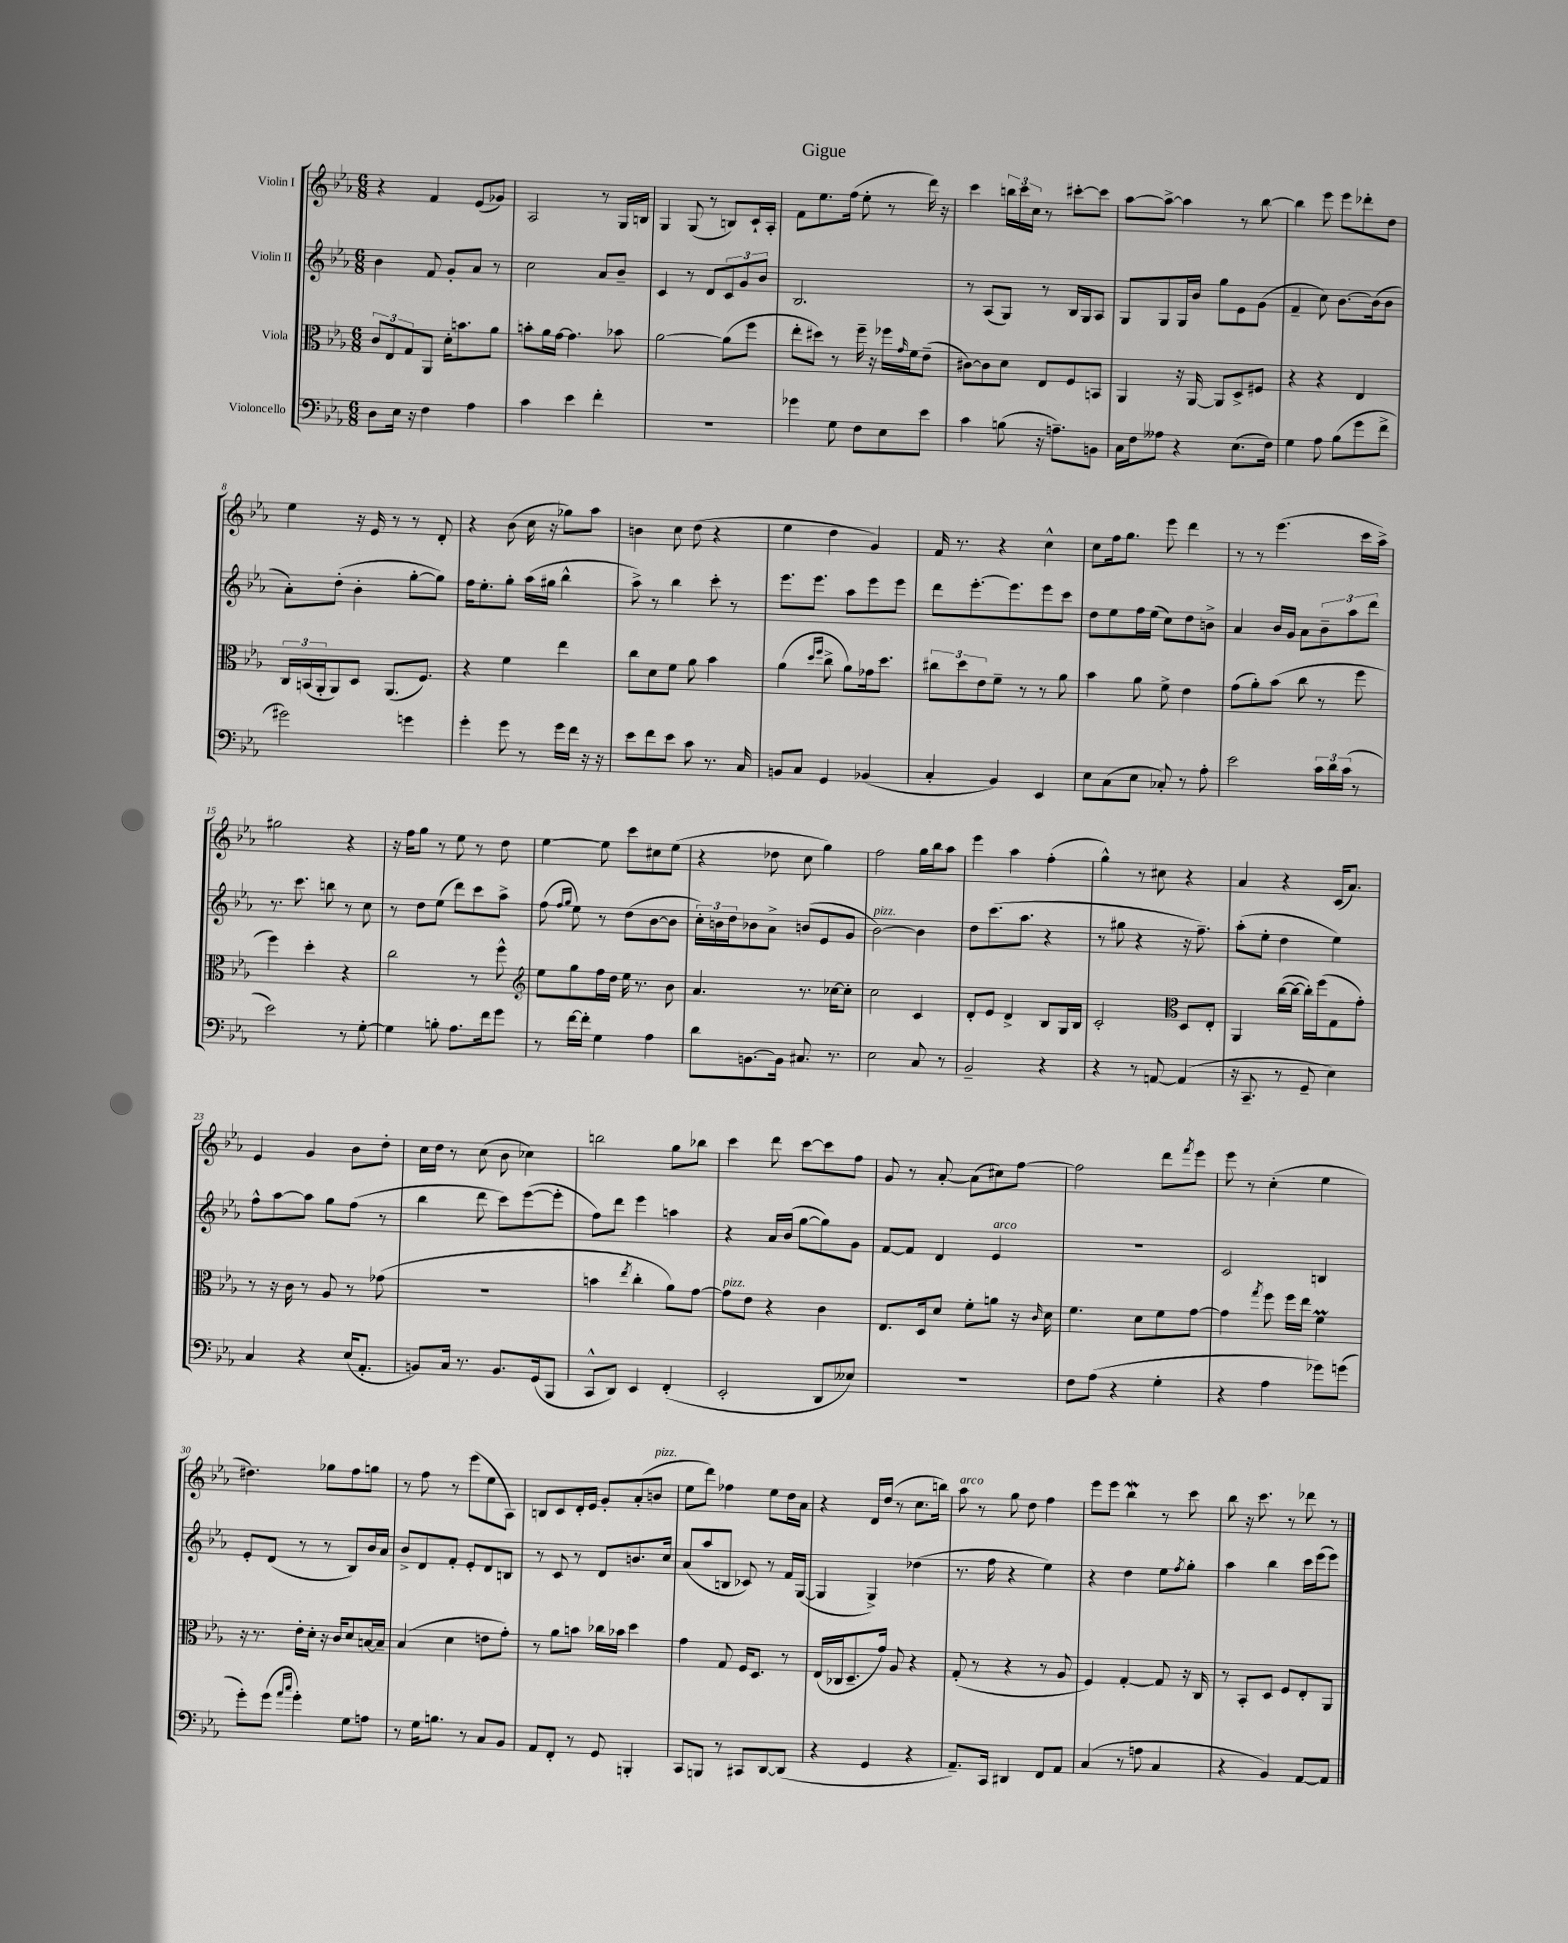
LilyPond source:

\header { title = "Gigue" }
<<
\new StaffGroup <<
\new Staff = "s0" \with { instrumentName = "Violin I" } {
    \clef treble \key ees \major \numericTimeSignature \time 6/8
    r4 f'4 ees'8( ges'8) |
    aes2 r8 g16 b16 |
    g4 g8( r8 b8) c'16-! aes16-. |
    f'8 ees''8. f''16( ees''8-. r8 d'''16) r16 |
    c'''4 \tuplet 3/2 { b''16 c'''16 c''16 } r8 cis'''8~-. cis'''8 |
    aes''8~ aes''8~-> aes''4 r8 bes''8~ |
    bes''4 ees'''8 ees'''8 des'''8-. d''8 |
    ees''4 r16 ees'16 r8 r8 d'8-. |
    r4 bes'8( c''16 r16 ges''8) aes''8 |
    b'4 c''8 d''8( r4 |
    ees''4 d''4 g'4) |
    f'16 r8. r4 c''4-^ |
    c''8 f''16 g''8. ees'''8 d'''4 |
    r8 r8 ees'''4.( c'''16 aes''16->) |
    gis''2 r4 |
    r16 f''16 g''8 r8 ees''8 r8 d''8 |
    ees''4~ ees''8 c'''8 cis''8 ees''8( |
    r4 des''8 c''8 g''4) |
    f''2 g''16 bes''16 aes''8 |
    ees'''4 aes''4 f''4-.( |
    g''4-^) r8 cis''8 r4 |
    aes'4 r4 c'16( aes'8.) |
    ees'4 g'4 bes'8 d''8-. |
    c''16 d''16 r8 c''8( bes'8 ces''4) |
    b''2 g''8 bes''8 |
    c'''4 d'''8 c'''8~ c'''8 f''8 |
    g'8 r8 aes'8~-. aes'8( cis''8) f''8~ |
    f''2 d'''8 \acciaccatura { f'''8 } ees'''8 |
    ees'''8 r8 c''4-.( ees''4 |
    dis''4.) ges''8 f''8 g''8 |
    r8 f''8 r8 ees'''8( ees''8 aes8) |
    b8 c'8 d'16-. ees'16 g'8-. aes'8-.( b'8^\markup { \italic "pizz." } |
    ees''8 d'''8) fes''4 ees''8 d''16 aes'16 |
    r4 d'16 d''16( r8 c''8. b''16) |
    aes''8^\markup { \italic "arco" } r8 g''8 d''8 f''4 |
    ees'''8 ees'''8 bes''4\mordent r8 c'''8 |
    bes''8 r16 c'''8. r8 des'''8 r8 \bar "|." |
}
\new Staff = "s1" \with { instrumentName = "Violin II" } {
    \clef treble \key ees \major \numericTimeSignature \time 6/8
    bes'4 f'8 g'8-. aes'8 r8 |
    c''2 aes'8 bes'8-- |
    c'4 r8 d'8 \tuplet 3/2 { c'8 g'8 bes'8 } |
    bes2. |
    r8 aes8( g8) r8 bes16 g16 aes8 |
    g8 g8 g16 bes'16 g''8 ees'8 g'8( |
    f'4-- c''8) bes'8.~ bes'16( bes'8 |
    aes'8-.) d''8-.( bes'4-. g''8~-. g''8) |
    f''16 ees''8.-. g''8-. aes''16( gis''16 bes''4-^ |
    aes''8->) r8 bes''4 c'''8-. r8 |
    ees'''8. ees'''8. aes''8 ees'''8 ees'''8 |
    d'''8 ees'''8.~-. ees'''8. ees'''8 c'''8 |
    d''8 ees''8 f''16 ees''16( c''8) d''8 b'8-> |
    aes'4 bes'16 g'16 aes'8 \tuplet 3/2 { bes'8-- aes''8 d'''8 } |
    r8. c'''8. b''8 r8 c''8 |
    r8 d''8 ees''8( d'''8) c'''8 aes''8-> |
    f''8( \grace { f''16 g''16 } ees''8) r8 d''8( bes'8~ bes'8 |
    \tuplet 3/2 { c''16-.) b'16 d''16 } bes'8 aes'8-> b'8( ees'8 g'8 |
    bes'2~^\markup { \italic "pizz." }) bes'4 |
    d''8 c'''8.( aes''8. r4 |
    r8 gis''8 r4 r16 f''8.--) |
    aes''8-.( ees''8-. d''4 ees''4) |
    f''8-^ aes''8~ aes''8 g''8 f''8( r8 |
    bes''4 d'''8 c'''8) ees'''8~( ees'''8-. |
    f''8) d'''8 ees'''4 a''4 |
    r4 aes'16 bes'16( g''8~ g''8) g'8 |
    f'8~ f'8 d'4 ees'4^\markup { \italic "arco" } |
    R2. |
    c'2 b4 |
    ees'8-. d'8( r8 r8 bes8) bes'16 aes'16 |
    bes'8-> d'8 f'8-. ees'8-. d'8 b8 |
    r8 c'8 r8 d'8 b'8. c''16 |
    aes'8( aes''8 b8 ces'8) r8 f'16 g16~( |
    g4 g4->) des''4( |
    r8. f''16 r4 ees''4) |
    r4 d''4 ees''8 \acciaccatura { f''8 } g''8-. |
    aes''4 bes''4 c'''16 ees'''16( ees'''8) \bar "|." |
}
\new Staff = "s2" \with { instrumentName = "Viola" } {
    \clef alto \key ees \major \numericTimeSignature \time 6/8
    \tuplet 3/2 { c'8 ees8 g8 } aes,8 d'16-. b'8. aes'8 |
    b'8-. aes'16 g'16~ g'4. bes'8 |
    aes'2~ aes'8( f''8 |
    ees''8-. dis''8) r8 f''16-- r16 fes''16 \grace { g'16 } f'16 ees'8--( |
    cis'8~) cis'8 d'8 ees8 f8 b,8 |
    aes,4 r16 aes,16~ aes,8 d8-> fis8 |
    r4 r4 ees4 |
    \tuplet 3/2 { c16 b,16( aes,16-. } aes,8) d8 aes,8.( f8.) |
    r4 f'4 ees''4 |
    c''8 d'8 f'8 aes'8 bes'4 |
    aes'4( \grace { d''16 f''16 } c''8-> aes'8) ges'16 d''8. |
    \tuplet 3/2 { cis''8 d''8 ees'8 } f'8-- r8 r8 aes'8 |
    bes'4 aes'8 f'8-> ees'4 |
    g'8( aes'8-.) bes'8( c''8 r8 f''8 |
    f''4) d''4-. r4 |
    c''2 r8 f''8-^ |
    \clef treble ees''8 g''8 f''16 d''16 ees''16 r8. bes'8 |
    aes'4. r8. ces''16~ ces''8-. |
    c''2 c'4 |
    d'8-. ees'8 d'4-> bes8 g16 bes16 |
    c'2-. \clef alto d8 ees8-. |
    aes,4 c''16~( c''16~ c''16-.) f''16( g8 g'8-.) |
    r8 r16 c'16 r8 aes8 r8 ges'8( |
    R2. |
    b'4 \acciaccatura { ees''8 } c''4-. aes'8) g'8~ |
    g'8^\markup { \italic "pizz." } ees'8 r4 c'4 |
    ees8. d16 d'8 f'8-. a'8 r16 \grace { c'16 } d'16 |
    f'4. d'8 f'8 g'8~ |
    g'4 \acciaccatura { g''8 } f''8 f''16 ees''16 f'4\prall |
    r16 r8. ees'16-. d'16-. r16 c'16 d'8 b16~ b16-- |
    bes4( d'4 e'8 g'8-.) |
    r8 aes'8 b'8 ces''16 bes'16 d''4 |
    g'4 g8 f16 d8. r8 |
    ees16( ces16 d8.-- g'16) aes8 r4 |
    g8-.( r8 r4 r8 aes8 |
    f4) g4~-. g8 r16 c16 |
    r8 bes,8-. d8 f8 ees8-. aes,8 \bar "|." |
}
\new Staff = "s3" \with { instrumentName = "Violoncello" } {
    \clef bass \key ees \major \numericTimeSignature \time 6/8
    d8 ees16 r16 f4 aes4 |
    c'4 ees'4 f'4-. |
    R2. |
    ges'4 g8 f8 ees8 ees'8 |
    c'4 b8( r16 a8.--) b,8 |
    c16 f16 aeses8 r4 ees8.( f16) |
    g4 aes8 bes8( g'8 f'8-> |
    gis'2) g'4 |
    g'4-. g'8 r8 g'16 f'16 r16 r16 |
    ees'8 f'8 ees'8 c'8 r8. c16 |
    b,8 c8 g,4 bes,4( |
    c4-. bes,4) ees,4 |
    ees8 c8( ees8 ces8-.) r8 aes8-. |
    ees'2 \tuplet 3/2 { c'16 d'16 c'16( } r8 |
    ees'2) r8 g8~-. |
    g4 b8-. aes8. f'16 g'8 |
    r8 f'16~ f'16-. g4 aes4 |
    d'8 b,8.~ b,16 cis8. r8. |
    ees2 c8 r8 |
    bes,2-- r4 |
    r4 r8 a,8~ a,4( |
    r16 c,8.-- r8 g,8-- ees4) |
    c4 r4 ees16( aes,8.-. |
    b,8) c16 r8. b,8. g,16( bes,,8 |
    c,8-^ d,8) ees,4 f,4-.( |
    ees,2-. d,8 eeses8) |
    R2. |
    f8 aes8( r4 g4-. |
    r4 aes4 ges'8) g'8( |
    g'8-.) g'8( \grace { aes'16 c''16 } g'4-.) g8 a8 |
    r8 g16 b8. r8 c8 bes,8 |
    aes,8 f,8-. r8 g,8 b,,4-. |
    c,8 b,,8 r8 cis,8 d,8~ d,8( |
    r4 g,4 r4 |
    aes,8.--) c,16 dis,4 f,8 aes,8 |
    c4( r8 a8 c4 |
    r4 bes,4) aes,8~ aes,8 \bar "|." |
}
>>
>>
